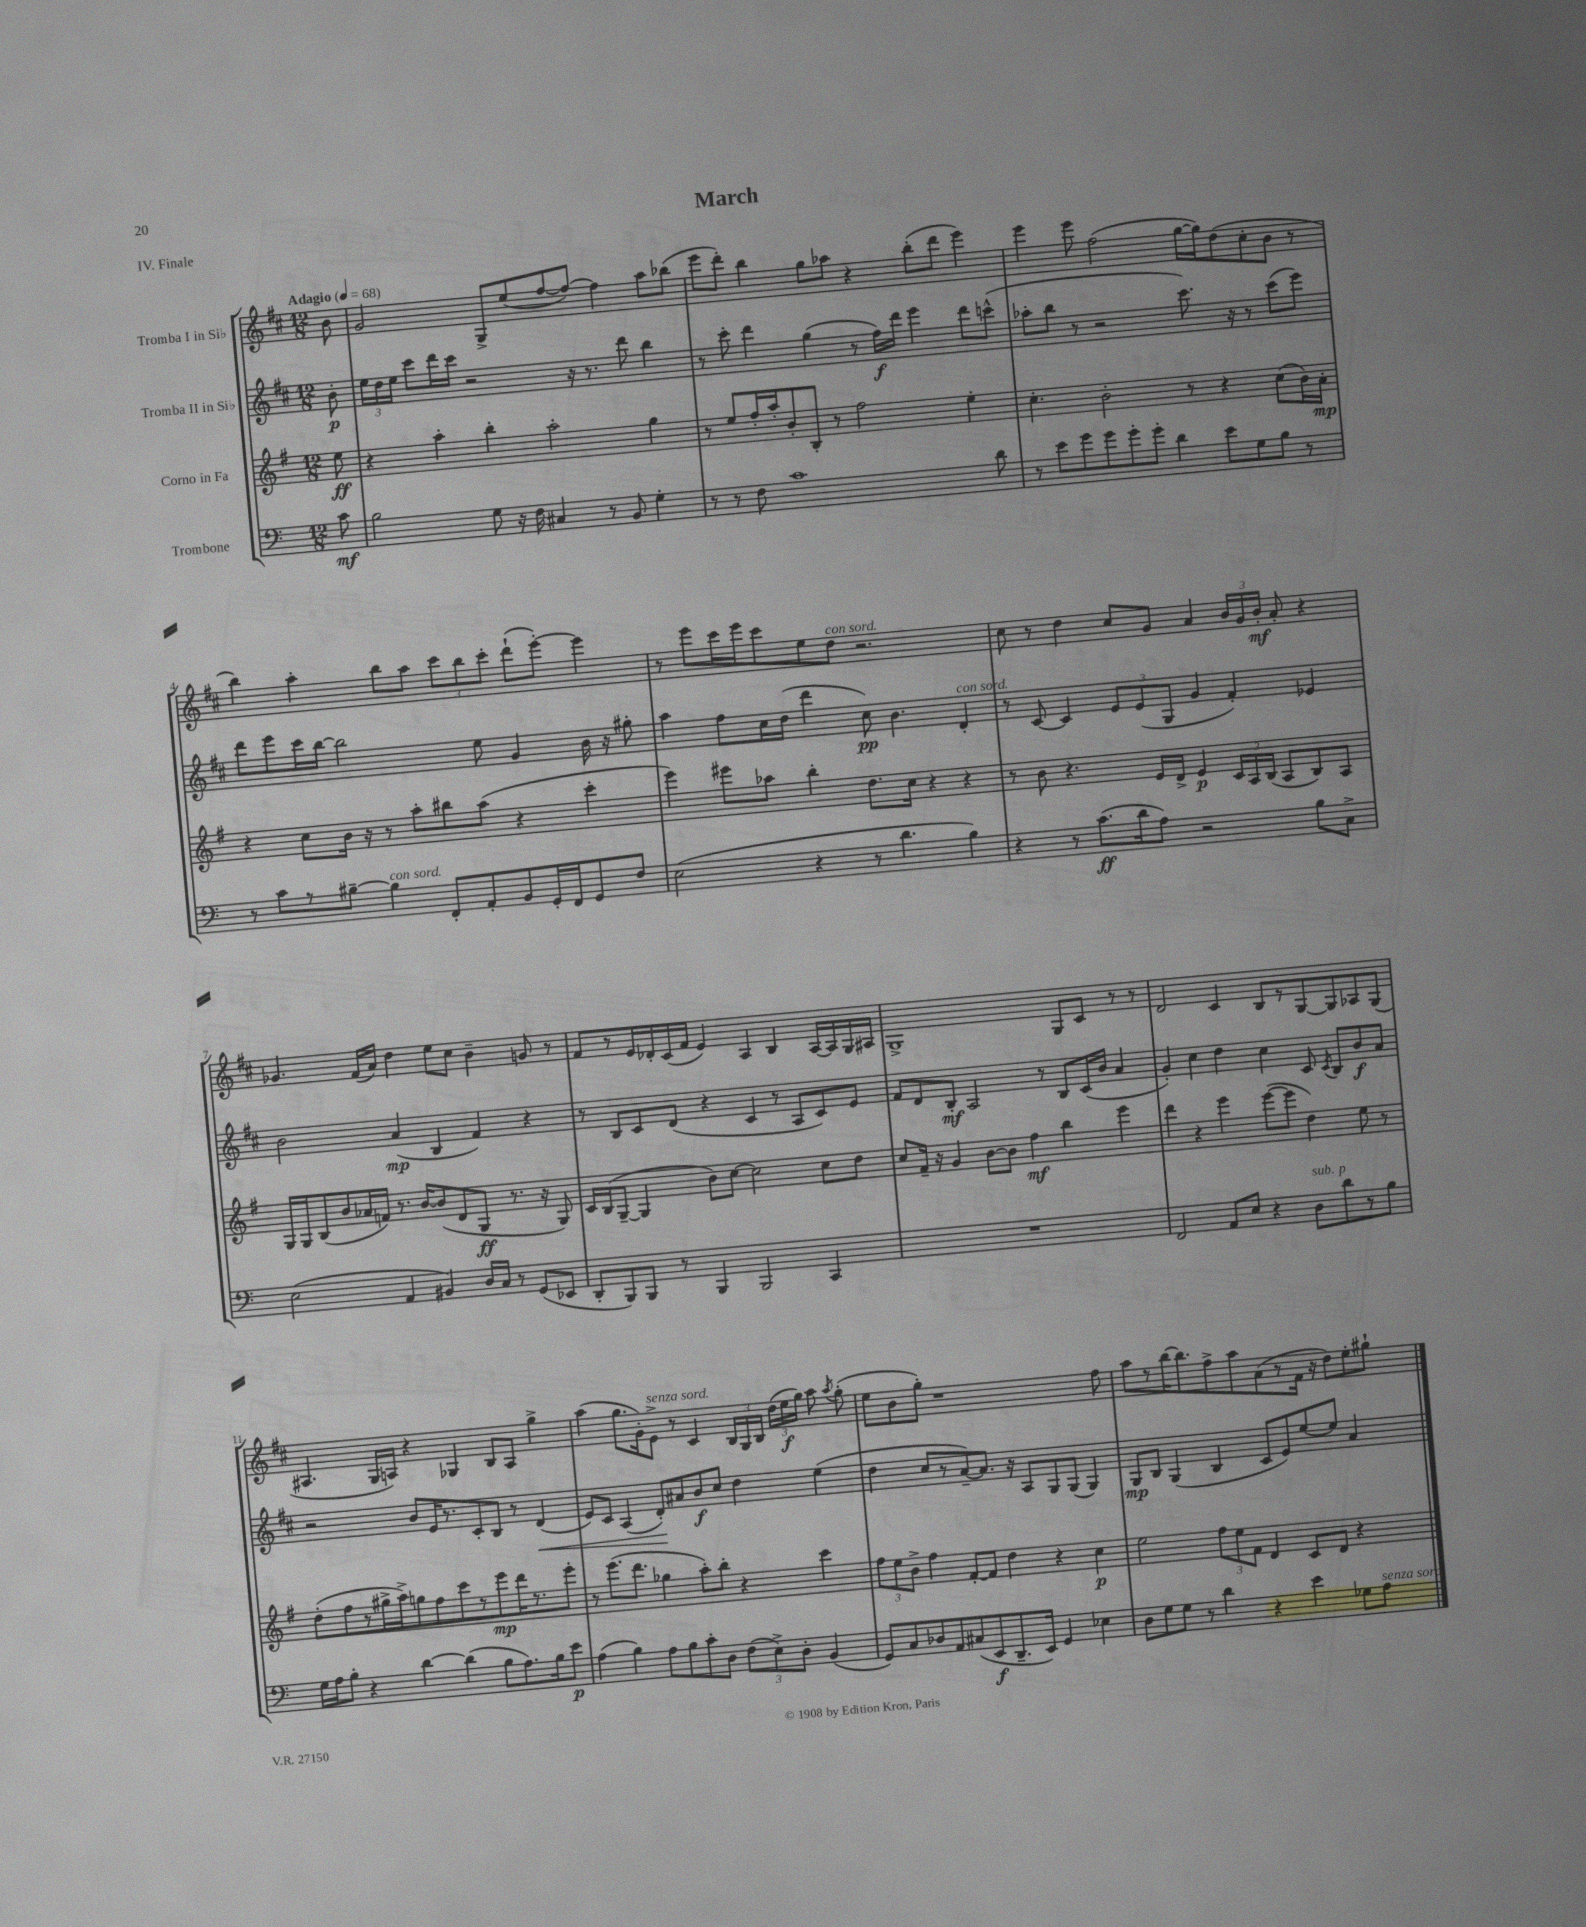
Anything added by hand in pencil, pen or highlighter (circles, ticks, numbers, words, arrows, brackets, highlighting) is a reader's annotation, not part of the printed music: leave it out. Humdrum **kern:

**kern	**kern	**kern	**kern
*staff4	*staff3	*staff2	*staff1
*clefF4	*clefG2	*clefG2	*clefG2
*k[]	*k[f#]	*k[f#c#]	*k[f#c#]
*M12/8	*M12/8	*M12/8	*M12/8
*MM68	*MM68	*MM68	*MM68
8c\	8ee\	8b'\	8b\
=	=	=	=
2B\	4r	24ee\LL	2g/
.	.	24dd\	.
.	.	24ee\JJ	.
.	.	8ccc#\L	.
.	4aa'\	16ddd\L	.
.	.	16ccc#\JJ	.
.	.	2r	.
8G\	4bb'\	.	8G^/L
16r	.	.	(8ee/
16F\	.	.	.
4C#/	2aa'\	.	[8ff#/
.	.	16r	8ff#/_J)
.	.	8.r	.
8r	.	.	4ff#\]
8BB/	.	8ddd\	.
4G'\	4gg\	4bb\	8aa\L
.	.	.	(8bb-\J
=	=	=	=
8r	8r	8r	8eee\L
8r	8ee/L	8ccc#'\	8ddd'\J)
8F\	16ff#'/L	4ddd\	4bb\
.	16aa'/J	.	.
1c	8b'/	.	.
.	8B'/J	(4gg\	8gg\L
.	8r	.	8aa-\J
.	2ff#\	8r	4r
.	.	16ff#\LL)	.
.	.	16ddd\JJ	.
.	.	4eee\	(8bb'\L
.	.	.	8ddd\J
.	4ee'\	8ddd\L	4eee\)
8d\	.	(8ccc^^\J	.
=	=	=	=
8r	4.cc'\	8aa-'\L	4eee\
8e\L	.	8bb\J	.
8g\	.	8r	8eee\
8g\	2b'\	2r	(2ff#\
8g'\	.	.	.
8g'\J	.	.	.
4d\	.	.	.
.	8r	8.ccc#\)	[16gg\LL
.	.	.	16gg\]J)
8e\L	4r	.	(8dd\
.	.	16r	.
8G\	.	8r	8cc#'\
8B\J	(8cc\L	(8ccc#\L	8b\J
8r	16b\L)	8eee\J)	8r
.	16a'\JJ	.	.
=	=	=	=
8r	4r	8ddd\L	4bb\)
8c\L	.	8eee\	.
8r	8cc\L	16ccc#\L	4aa'\
.	.	[16bb\JJ	.
[8B#~\J	16b\Jk	2bb\]	.
.	16r	.	.
4B#\]	8r	.	8bb\L
.	8aa'\L	.	8aa\J
8FF'/L	8bb#\	.	12ccc#\L
.	.	.	12bb\
8AA'/	(8aa\J	8ee\	.
.	.	.	12ccc#'\J
8BB/	4r	4g/	(8ddd`\L
16GG'/L	.	.	[8eee'\J)
16FF/J	.	.	.
8GG/	4ccc'\	16b\	4eee\]
.	.	16r	.
8F/J	.	8gg#'\	.
=	=	=	=
(2E\	4eee\)	4aa\	8r
.	.	.	8eee\L
.	8eee#\L	8ff#\L	16ccc#\L
.	.	.	16eee\J
.	8aa-\J	16cc#\L	8ccc#\
.	.	(16dd\JJ	.
4r	4bb'\	4ddd\	8ee\
.	.	.	8dd\J
8r	8.dd\L	8cc#\)	2.r
4.d\	.	4.b\	.
.	16cc\Jk	.	.
.	4r	.	.
4B\)	4r	4d'/	.
=	=	=	=
4r	8r	8r	8cc#\
.	8b\	[8c#/	8r
8r	4.r	4c#/]	4dd\
(8.c\L	.	.	.
.	.	12e/L	8cc#/L
16d\k	.	.	.
.	.	(12e/	.
8A\J)	16e/LL	.	8g/J
.	.	12G/J	.
.	16d^/JJ	.	.
2r	4e/	4g/	4a/
.	24c/LL	4f#'/)	24b/LL
.	24A/	.	24g/
.	(24B/JJ	.	24b'/JJ
.	8A/L	.	8a'/
8B\L	8B/)	4e-/	4r
8C^\J	8A/J	.	.
=	=	=	=
(2E\	16G/LL	2b\	4.g-/
.	16G/J	.	.
.	(8B/	.	.
.	8b/	.	.
.	16a-/L	.	(16f#/LL
.	16f/JJ)	.	16a/JJ)
4AA/	8.r	(4a/	4dd\
.	[16b/LK	.	.
4BB#/)	(8b/]	4B/	8ee\L
.	8d/	.	8cc#\J
16D/LL	8G/J	4f#/)	4b~\
16C/JJ	.	.	.
8r	8.r	.	.
(8GG/L	.	4r	8g/
.	16r	.	.
8EE-/J	8G/)	.	8r
=	=	=	=
8DD'/L	16c/LL	8r	8f#/L
.	(16B/J	.	.
8BBB/)	[8G~/J	8B/L	8r
8BBB/J	4G/]	8c#/	16e/L
.	.	.	16d-'/
8r	.	(8d/J	(16c#/
.	.	.	16f#/JJ
4BBB/	8b\L)	4r	4e/)
.	[8cc\J	.	.
2BBB/	2cc\]	4c#/	4A/
.	.	8r	4B/
.	.	8A/L	.
4CC/	8cc\L	8c#/)	[16A/LL
.	.	.	16A/]
.	8dd\J	8e/J	16G/
.	.	.	16A#/JJ
=	=	=	=
1.r	8cc/L	8f#/L	1G^
.	16f#~/Jk	8d/	.
.	16r	.	.
.	4g/	8B'/J	.
.	.	2A/	.
.	[8b\L	.	.
.	8b\]J	.	.
.	4ff#\	.	.
.	.	8r	.
.	4bb\	8B/L	8G/L
.	.	(16c#/L	8c#/J
.	.	16b/JJ	.
.	4eee\	4a/	8r
.	.	.	8r
=	=	=	=
2FF/	4ddd\	4g'/)	2d/
.	4r	4cc#\	.
8AA/L	4eee\	4dd\	4c#/
8E/J	.	.	.
4r	([8eee\L	4cc#\	8B/L
.	8eee\]J	.	8r
8D\L	4dd\)	8c#/	[8G/
.	.	8qc#/	.
8d\	.	8B/L	8G/]
8r	8ee\	8b/	8A-/
8B\J	8r	8a/J	(8G/J
=	=	=	=
16G\LL	(8dd'\L	2r	4.A#/
16A\J	.	.	.
8B'\J	8ff#\	.	.
4r	8r	.	.
.	16gg#^\L	.	16G/LL
.	16aa^\J)	.	16A/JJ)
[4d\	8gg\	8b/L	4r
.	8ff#\	16e/K	.
.	.	8.r	.
(4d\]	8ccc\	.	4G-/
.	8r	8c#'/	.
8B\L	8eee\	8B/J	8B/L
8.A\)	16ddd\K	8r	8A/J
.	8.r	.	.
.	.	(4d/	4gg^\
16B\k	.	.	.
8e\J	8eee'\J	.	.
=	=	=	=
(4A\	8r	8e/L)	(4aa\
.	(8.eee\L	8c#/J	.
4B\)	.	(4A/	8.gg\L
.	8.ddd\J	.	.
.	.	.	16g'\k)
8A\L	4gg-\	8d'/L)	8e^\J
8B\	.	8a#/	8r
8c'\	8aa'\L)	8b/	4c#/
8D\J	8bb'\J	8cc#/J	.
(12F\L	4r	4dd\	24B/LL
.	.	.	24G/
12E^\)	.	.	24B/JJ
.	.	.	(24dd\LL
12D'\J	.	.	24ee\
.	.	.	24gg\JJ)
(4BB/	4ccc\	(4ee\	8aa\
.	.	.	8qaa/
.	.	.	(8gg'\
=	=	=	=
8GG/L)	12ff#\L	4dd\	8ee\L
.	12ee\	.	.
8C/	.	.	8b\
.	12b^\J	.	.
8D-/	4ff#\	8cc#/L	8gg'\J)
8AA/	.	8r	1r
(8C#/	[8f#'/L	[8a~/)	.
8EE/	8f#/]J	8.a/]J	.
8.DD~/	4dd\	.	.
.	.	16r	.
.	.	8A/L	.
16EE/Jk)	.	.	.
4GG/	4r	8G/	.
.	.	(8G/J	.
4E-\	4cc\	4G/)	.
.	.	.	8ff#\
=	=	=	=
8D\L	2ee\	8G/L	8aa\L
8G\	.	8B/J	8r
8G\J	.	(4G/	[16bb\K
.	.	.	8.bb\]
8r	.	.	.
4d\	12ff#\L	4B/	8ff#^\
.	12ee\	.	.
.	.	.	8aa\
.	12f#\J	.	.
4r	4d/	8c#/L	(8a\
.	.	8e/)	8r
4e\	8c/L	[8ee/	16f#\Jk
.	.	.	16r
.	8d/J	8ee/]J	8dd\L)
8G-\L	4r	4a/	8ee'\
8A\J	.	.	8gg#`\J
==	==	==	==
*-	*-	*-	*-
